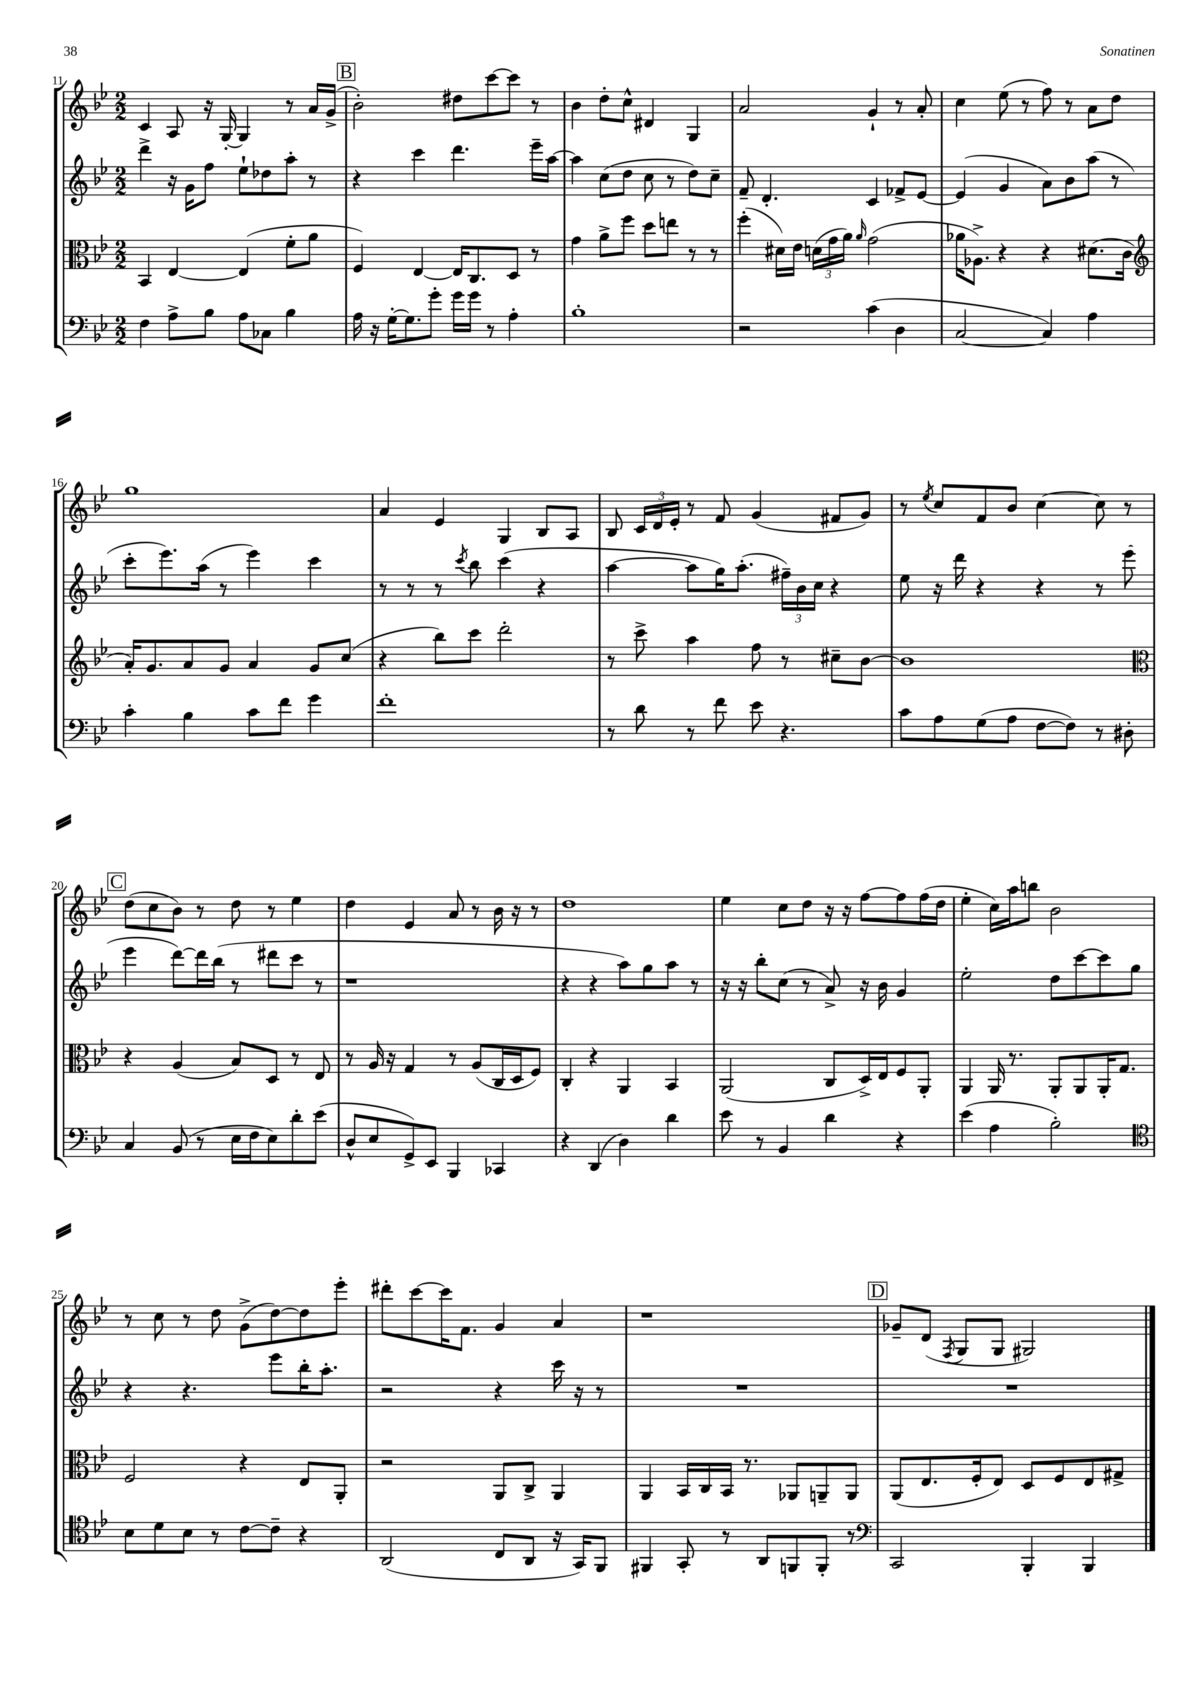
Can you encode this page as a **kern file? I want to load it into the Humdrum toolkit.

**kern	**kern	**kern	**kern
*staff4	*staff3	*staff2	*staff1
*clefF4	*clefC3	*clefG2	*clefG2
*k[b-e-]	*k[b-e-]	*k[b-e-]	*k[b-e-]
*M2/2	*M2/2	*M2/2	*M2/2
4F	4BB-	4ddd^	4c
8A^	[4E-	16r	8A
.	.	16g	.
8B-	.	8ff	16r
.	.	.	[16G'
8A	(4E-]	8ee-`	4G]
8C-	.	8dd-	.
4B-	8f'	8aa'	8r
.	8a	8r	16a
.	.	.	(16g^
=	=	=	=
16A	4F)	4r	2b-')
16r	.	.	.
[16G'	.	.	.
8.G]	.	.	.
.	[4E-	4ccc	.
8g'	.	.	.
16g	16E-]	4.ddd	8dd#
16g	8.C	.	.
8r	.	.	[8ccc
4A'	8D	.	8ccc]
.	8r	16eee-~	8r
.	.	[16aa	.
=	=	=	=
1B-'	4g	4aa]	4b-
.	8a^	(8cc	8dd'
.	8ff	8dd	8cc^^
.	8dd	8cc	4d#
.	8ee	8r	.
.	8r	8dd)	4G
.	8r	8cc~	.
=	=	=	=
2r	(4ff'	8f~	2a
.	.	4.d'	.
.	16d#)	.	.
.	16e-	.	.
.	(24d	.	.
.	24g	.	.
.	24a)	.	.
.	16qqa	.	.
(4c	(2g	4c	4g`
4D	.	8f-^	8r
.	.	[8e-	8a'
=	=	=	=
[2C	16a-	(4e-]	4cc
.	8.A-^)	.	.
.	4r	4g	(8ee-
.	.	.	8r
4C])	4r	8a)	8ff)
.	.	8b-	8r
4A	(8.d#	(8aa	8a
.	.	8r	8dd
.	16c	.	.
=	=	=	=
*	*clefG2	*	*
4c'	16a')	8ccc'	1gg
.	8.g	.	.
.	.	8.eee-)	.
4B-	8a	.	.
.	.	(16aa	.
.	8g	8r	.
8c	4a	4eee-)	.
8f	.	.	.
4g	8g	4ccc	.
.	(8cc	.	.
=	=	=	=
1f'	4r	8r	4a
.	.	8r	.
.	8bb-)	8r	4e-
.	.	8qccc	.
.	8ccc	8bb-	.
.	2ddd'	(4ccc	4G
.	.	4r	8B-
.	.	.	8A
=	=	=	=
8r	8r	[4aa	8B-
8d	8ccc^	.	24c
.	.	.	24d
.	.	.	24e-'
8r	4aa	8aa]	8r
8f	.	16gg)	8f
.	.	(8.aa'	.
8e-	8ff	.	(4g
4.r	8r	24ff#~)	.
.	.	24b-	.
.	.	24cc	.
.	8cc#~	4r	8f#
.	[8b-	.	8g)
=	=	=	=
8c	1b-]	8ee-	8r
.	.	.	8qee-
8A	.	16r	8cc
.	.	16ddd	.
(8G	.	4r	8f
8A	.	.	8b-
[8F	.	4r	[4cc
8F])	.	.	.
8r	.	8r	8cc]
8D#'	.	(8eee-	8r
=	=	=	=
*	*clefC3	*	*
4C	4r	4eee-	(8dd
.	.	.	8cc
(8BB-	(4A	[8ddd)	8b-)
8r	.	16ddd]	8r
.	.	(16bb-	.
16E-	8B-)	8r	8dd
16F	.	.	.
8E-)	8D	8ddd#	8r
8d'	8r	8ccc	4ee-
(8e-	8E-	8r	.
=	=	=	=
8D^^	8r	1r	4dd
8E-	16A	.	.
.	16r	.	.
8GG^)	4G	.	4e-
8EE-	.	.	.
4BBB-	8r	.	8a
.	(8A	.	8r
4CC-	16C	.	16b-
.	16D	.	16r
.	8F)	.	8r
=	=	=	=
4r	4C'	4r	1dd
(4DD	4r	4r	.
4D)	4AA	8aa)	.
.	.	8gg	.
4d	4BB-	8aa	.
.	.	8r	.
=	=	=	=
8e-	(2AA	16r	4ee-
.	.	16r	.
8r	.	8bb-'	.
4BB-	.	(8cc	8cc
.	.	8r	8dd
4d	8C	8a^)	16r
.	.	.	16r
.	16D^)	16r	[8ff
.	16E-	16b-	.
4r	8F	4g	8ff]
.	8AA'	.	(16ff
.	.	.	16dd
=	=	=	=
(4e-	4AA	2ee-'	4ee-'
4A	16AA	.	16cc)
.	8.r	.	16aa
.	.	.	8bb
2B-')	8AA'	8dd	2b-
.	8AA	[8ccc	.
.	16AA'	8ccc]	.
.	8.G	.	.
.	.	8gg	.
=	=	=	=
*clefC4	*	*	*
8B-	2F	4r	8r
8d	.	.	8cc
8B-	.	4.r	8r
8r	.	.	8dd
[8c	4r	.	(8g^
8c~]	.	8eee-	[8dd)
4r	8E-	16bb-'	8dd]
.	.	8.aa'	.
.	8AA'	.	8eee-'
=	=	=	=
(2AA	2r	2r	8ddd#'
.	.	.	[8ccc
.	.	.	16ccc]
.	.	.	8.f
8C	8AA	4r	4g
8AA	8C^	.	.
16r	4AA	16ccc	4a
16GG)	.	16r	.
8FF	.	8r	.
=	=	=	=
4FF#	4AA	1r	1r
8GG'	16BB-	.	.
.	16C	.	.
8r	16BB-	.	.
.	8.r	.	.
8AA	.	.	.
8FF	8AA-	.	.
8FF'	8AA~	.	.
8r	8AA	.	.
=	=	=	=
*clefF4	*	*	*
2CC	(8AA	1r	8g-~
.	8.E-	.	(8d
.	.	.	8qF
.	.	.	8G
.	16F'	.	.
.	8E-)	.	8G
4BBB-'	8D	.	2G#)
.	8F	.	.
4BBB-	8E-	.	.
.	8G#^	.	.
==	==	==	==
*-	*-	*-	*-
